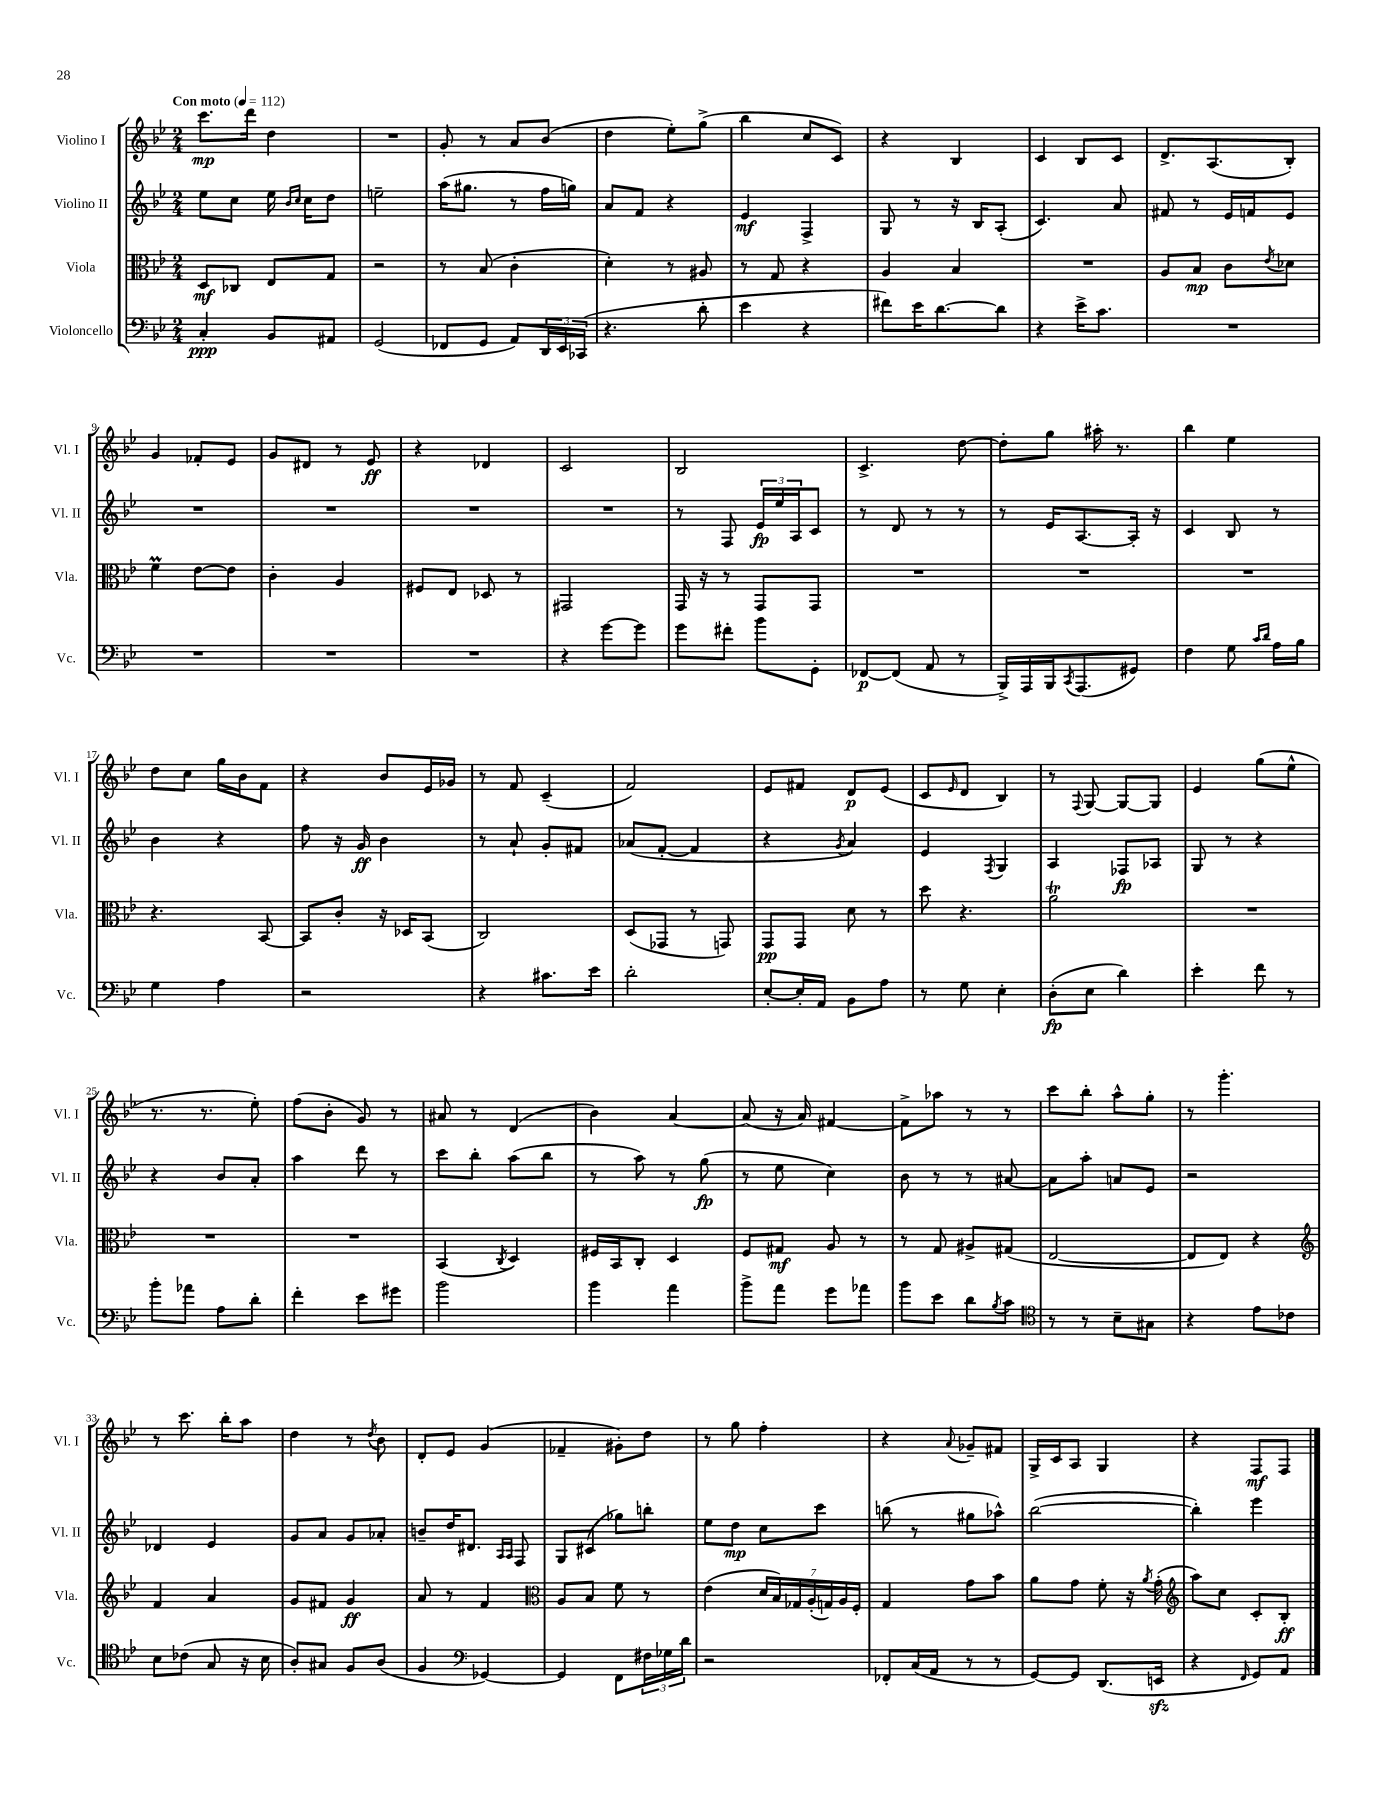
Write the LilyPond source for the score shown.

<<
\new StaffGroup <<
\new Staff = "s0" \with { instrumentName = "Violino I" shortInstrumentName = "Vl. I" } {
    \clef treble \key bes \major \numericTimeSignature \time 2/4 \tempo "Con moto" 4 = 112
    c'''8.\mp d'''16 d''4 |
    R2 |
    g'8-. r8 a'8 bes'8( |
    d''4 ees''8-.) g''8->( |
    bes''4 c''8 c'8) |
    r4 bes4 |
    c'4 bes8 c'8 |
    d'8.-> a8.( bes8-.) |
    g'4 fes'8-. ees'8 |
    g'8 dis'8 r8 ees'8\ff |
    r4 des'4 |
    c'2 |
    bes2 |
    c'4.-> d''8~ |
    d''8-. g''8 ais''16-. r8. |
    bes''4 ees''4 |
    d''8 c''8 g''16 bes'16 f'8 |
    r4 bes'8 ees'16 ges'16 |
    r8 f'8 c'4--( |
    f'2) |
    ees'8 fis'8 d'8\p ees'8( |
    c'8 \grace { ees'16 } d'8 bes4) |
    r8 \appoggiatura { f8 } g8~ g8~ g8 |
    ees'4 g''8( ees''8-^ |
    r8. r8. ees''8-.) |
    f''8( bes'8-. g'8) r8 |
    ais'8 r8 d'4( |
    bes'4) a'4~ |
    a'8( r16 a'16) fis'4~ |
    fis'8-> aes''8 r8 r8 |
    c'''8 bes''8-. a''8-^ g''8-. |
    r8 g'''4.-. |
    r8 c'''8. bes''16-. a''8 |
    d''4 r8 \acciaccatura { d''8 } bes'8 |
    d'8-. ees'8 g'4( |
    fes'4-- gis'8-.) d''8 |
    r8 g''8 f''4-. |
    r4 \appoggiatura { a'8 } ges'8-- fis'8 |
    g16-> c'16 a8 g4 |
    r4 f8\mf f8 \bar "|." |
}
\new Staff = "s1" \with { instrumentName = "Violino II" shortInstrumentName = "Vl. II" } {
    \clef treble \key bes \major \numericTimeSignature \time 2/4
    ees''8 c''8 ees''16 \grace { bes'16 c''16 } c''16 d''8 |
    e''2-- |
    a''16( gis''8. r8 f''16 g''16) |
    a'8 f'8 r4 |
    ees'4\mf f4-> |
    g8 r8 r16 bes16 a8-.( |
    c'4.) a'8 |
    fis'8 r8 ees'16 f'16 ees'8 |
    R2 |
    R2 |
    R2 |
    R2 |
    r8 f8 \tuplet 3/2 { ees'16\fp ees''16 a16 } c'8 |
    r8 d'8 r8 r8 |
    r8 ees'16 a8.~ a16-. r16 |
    c'4 bes8 r8 |
    bes'4 r4 |
    f''8 r16 g'16\ff bes'4 |
    r8 a'8-! g'8-. fis'8 |
    aes'8( f'8~-. f'4 |
    r4 \acciaccatura { g'8 } a'4) |
    ees'4 \acciaccatura { f8 } g4 |
    a4 fes8\fp aes8 |
    g8 r8 r4 |
    r4 bes'8 a'8-. |
    a''4 d'''8 r8 |
    c'''8 bes''8-. a''8( bes''8 |
    r8 a''8) r8 g''8\fp( |
    r8 ees''8 c''4) |
    bes'8 r8 r8 ais'8~ |
    ais'8 a''8-. a'8 ees'8 |
    r2 |
    des'4 ees'4 |
    g'8 a'8 g'8 aes'8-. |
    b'8-- d''16 dis'8. \grace { a16 a16 } f8 |
    g8 cis'8( ges''8) b''8-. |
    ees''8 d''8\mp c''8 c'''8 |
    b''8( r8 gis''8 aes''8-^) |
    bes''2~( |
    bes''4-.) ees'''4 \bar "|." |
}
\new Staff = "s2" \with { instrumentName = "Viola" shortInstrumentName = "Vla." } {
    \clef alto \key bes \major \numericTimeSignature \time 2/4
    d8\mf ces8 ees8 g8 |
    r2 |
    r8 bes8( c'4-. |
    d'4-.) r8 ais8 |
    r8 g8 r4 |
    a4 bes4 |
    R2 |
    a8 bes8\mp c'8 \acciaccatura { ees'8 } des'8 |
    f'4\prall ees'8~ ees'8 |
    c'4-. a4 |
    fis8 ees8 des8 r8 |
    gis,2 |
    g,16 r16 r8 g,8 g,8 |
    R2 |
    R2 |
    R2 |
    r4. bes,8~ |
    bes,8 c'8-. r16 des16 bes,8( |
    c2) |
    d8( ges,8 r8 g,8) |
    g,8\pp g,8 d'8 r8 |
    d''8 r4. |
    a'2\trill |
    R2 |
    R2 |
    R2 |
    bes,4( \acciaccatura { c8 } d4) |
    fis16 bes,16 c8-. d4 |
    f8 gis8\mf a8 r8 |
    r8 g8 ais8-> gis8( |
    ees2~ |
    ees8 ees8) r4 |
    \clef treble f'4 a'4 |
    g'8 fis'8 g'4\ff |
    a'8 r8 f'4 |
    \clef alto a8 bes8 f'8 r8 |
    ees'4( \tuplet 7/4 { d'16 bes16) ges16 a16-.( g16) a16 f16-. } |
    g4 g'8 bes'8 |
    a'8 g'8 f'8-. r16 \acciaccatura { a'8 } g'16-.( |
    \clef treble a''8) c''8 c'8-. bes8-.\ff \bar "|." |
}
\new Staff = "s3" \with { instrumentName = "Violoncello" shortInstrumentName = "Vc." } {
    \clef bass \key bes \major \numericTimeSignature \time 2/4
    c4-.\ppp bes,8 ais,8 |
    g,2( |
    fes,8 g,8 a,8) \tuplet 3/2 { d,16 ees,16 ces,16( } |
    r4. d'8-. |
    ees'4 r4 |
    fis'8) ees'16 d'8.~ d'8 |
    r4 ees'16-> c'8. |
    R2 |
    R2 |
    R2 |
    R2 |
    r4 g'8~ g'8 |
    g'8 fis'8-. bes'8 g,8-. |
    fes,8~\p fes,8( a,8 r8 |
    bes,,16->) a,,16 bes,,16 \acciaccatura { c,8 } a,,8.( gis,8) |
    f4 g8 \grace { c'16 d'16 } a16 bes16 |
    g4 a4 |
    r2 |
    r4 cis'8. ees'16 |
    d'2-. |
    ees8~-. ees16-. a,16 bes,8 a8 |
    r8 g8 ees4-. |
    d8-.\fp( ees8 d'4) |
    ees'4-. f'8 r8 |
    bes'8-. aes'8 a8 d'8-. |
    f'4-. ees'8 gis'8 |
    bes'2 |
    bes'4 a'4 |
    bes'8-> a'8 g'8 aes'8 |
    bes'8 ees'8 d'8 \acciaccatura { bes8 } c'8 |
    \clef tenor r8 r8 bes8-- gis8 |
    r4 ees'8 ces'8 |
    bes8 ces'8( g8 r16 bes16 |
    a8-.) gis8 f8 a8( |
    f4 \clef bass ges,4~) |
    ges,4 f,8 \tuplet 3/2 { fis16 ges16 d'16 } |
    r2 |
    fes,8-. c16( a,16 r8 r8 |
    g,8~) g,8 d,8.( e,16\sfz |
    r4 \grace { f,16 } g,8) a,8 \bar "|." |
}
>>
>>
